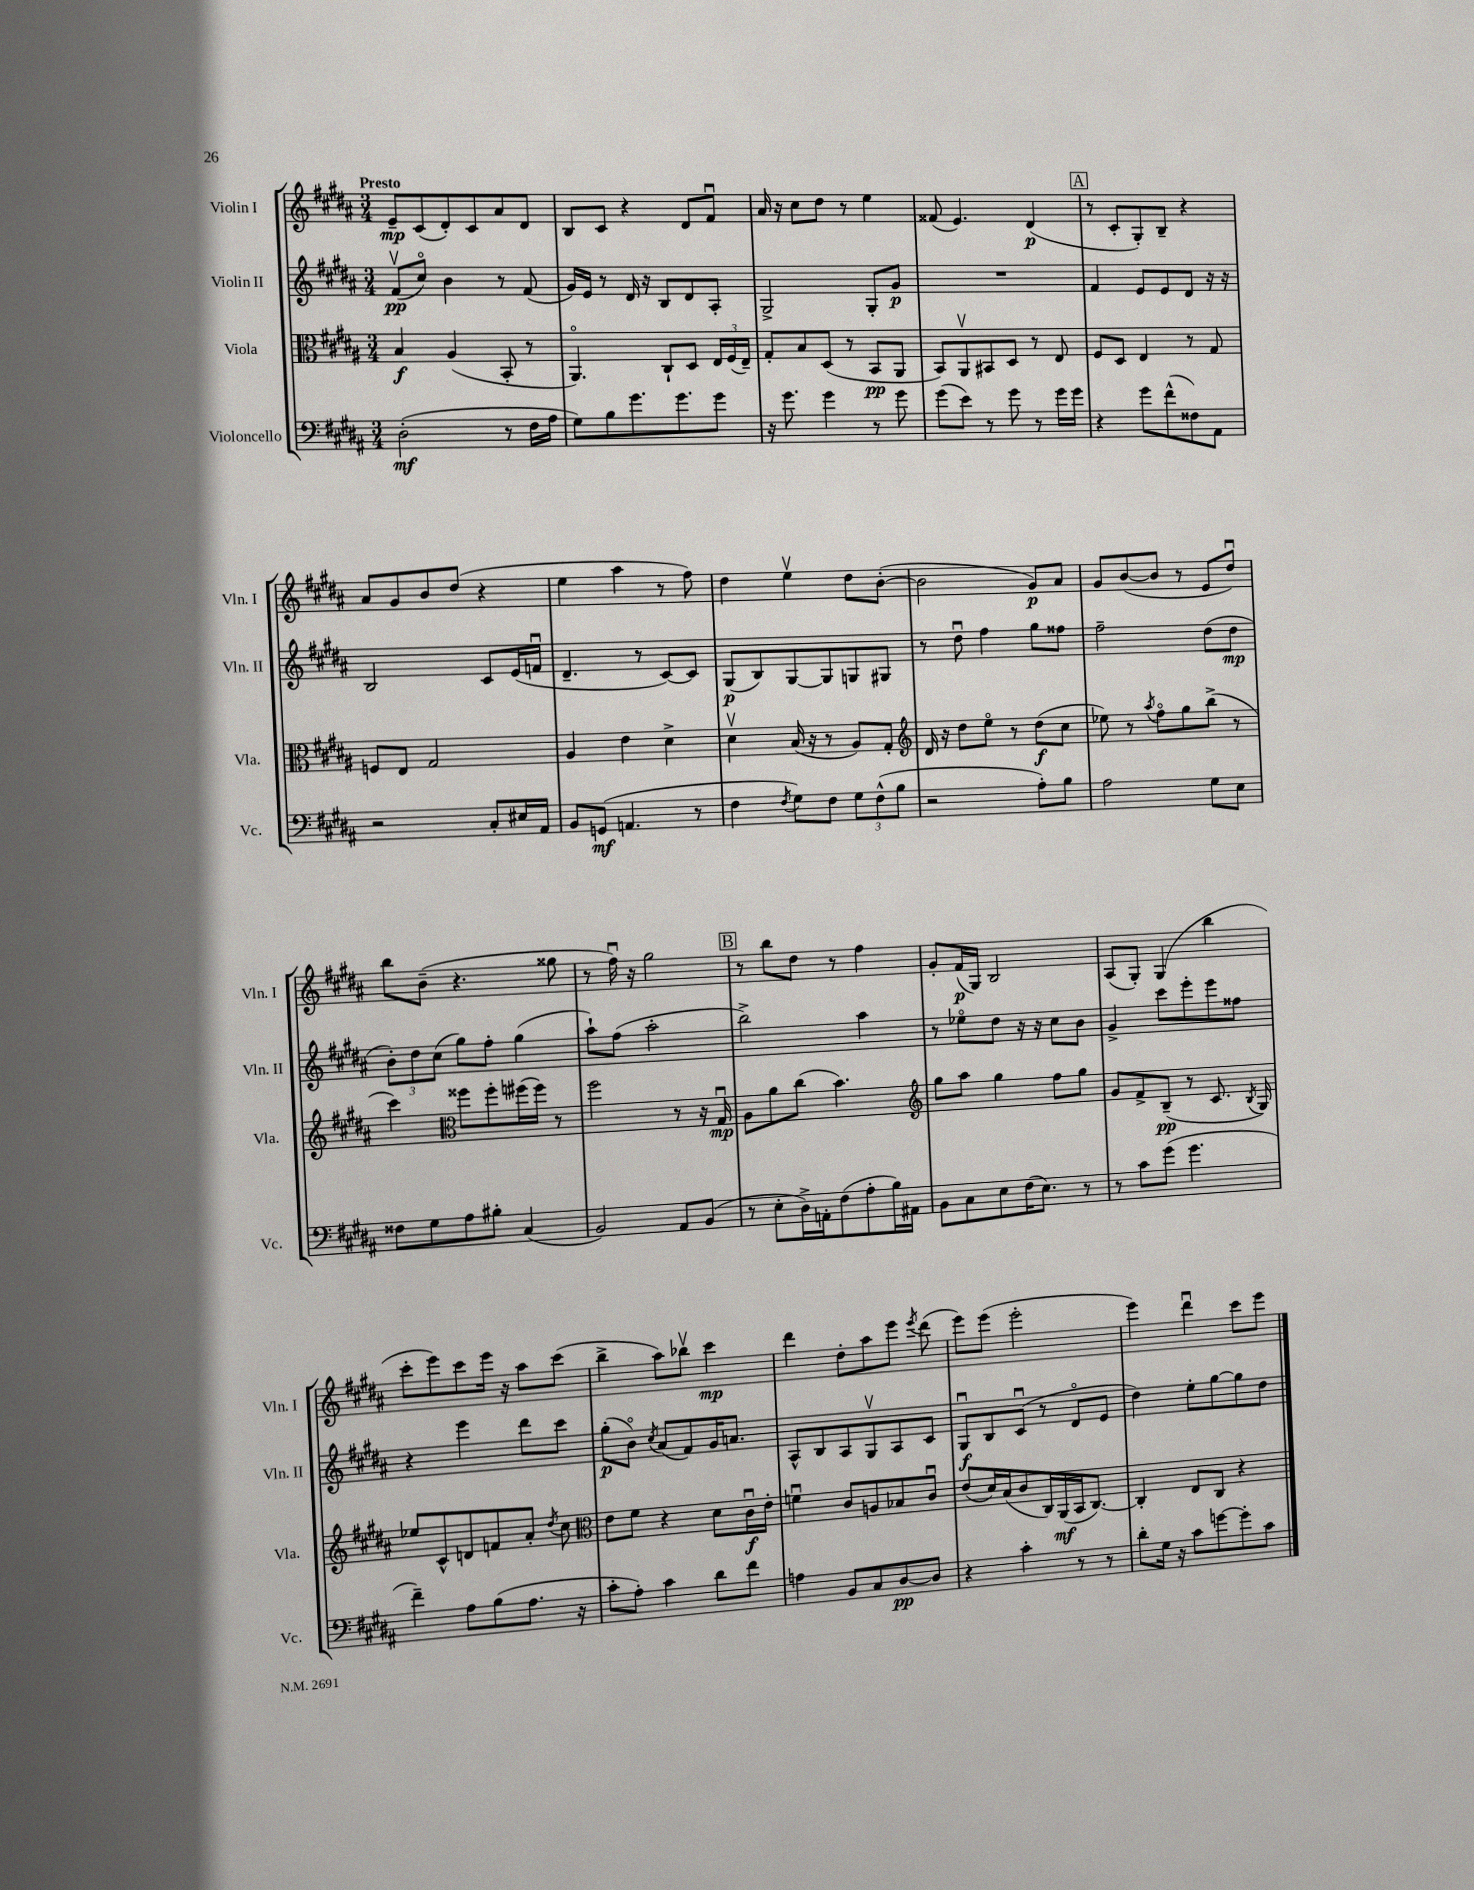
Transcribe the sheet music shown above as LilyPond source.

<<
\new StaffGroup <<
\new Staff = "s0" \with { instrumentName = "Violin I" shortInstrumentName = "Vln. I" } {
    \clef treble \key b \major \numericTimeSignature \time 3/4 \tempo "Presto"
    \autoBeamOff e'8[--\mp cis'8( dis'8-.) cis'8 ais'8 dis'8] |
    b8[ cis'8] r4 dis'8[ fis'8]\downbow |
    ais'16 r16 cis''8[ dis''8] r8 e''4 |
    fisis'8( e'4.) dis'4\p( |
    \mark \markup { \box "A" } r8 cis'8[-. gis8-.) b8]-- r4 |
    ais'8[ gis'8 b'8 dis''8]( r4 |
    e''4 ais''4 r8 fis''8) |
    dis''4 e''4\upbow dis''8[ b'8]~-.( |
    b'2 gis'8[\p) ais'8] |
    gis'8[ b'8~( b'8] r8 e'8[ dis''8]\downbow) |
    b''8[ b'8]--( r4. gisis''8 |
    r8 fis''16\downbow) r16 gis''2 |
    \mark \markup { \box "B" } r8 b''8[ dis''8] r8 fis''4 |
    gis'8[-. fis'16\p( gis16]) b2 |
    ais8[( gis8]-.) gis4( b''4 |
    cis'''8[-. e'''8) cis'''8 e'''16] r16 ais''8[ cis'''8]( |
    b''4-> ais''8[) bes''8]\upbow cis'''4\mp |
    dis'''4 dis''8[-. ais''8 e'''8] \acciaccatura { e'''8 } dis'''8( |
    e'''8[) e'''8]( e'''2-. |
    e'''4) dis'''4\downbow cis'''8[ e'''8] \bar "|." |
}
\new Staff = "s1" \with { instrumentName = "Violin II" shortInstrumentName = "Vln. II" } {
    \clef treble \key b \major \numericTimeSignature \time 3/4
    \autoBeamOff fis'8[\upbow\pp( cis''8]\flageolet) b'4 r8 fis'8( |
    gis'16[) e'16] r8 dis'16 r16 b8[ dis'8 ais8]-. |
    gis2-> gis8[-. gis'8]\p |
    R2. |
    \mark \markup { \box "A" } fis'4 e'8[ e'8 dis'8] r16 r16 |
    b2 cis'8[ e'16( f'16]\downbow |
    dis'4.-- r8 cis'8[~) cis'8] |
    gis8[\p( b8) gis8~ gis8 g8 gis8] |
    r8 dis''8\downbow fis''4 gis''8[ fisis''8] |
    fis''2-- dis''8[( dis''8]\mp |
    \tuplet 3/2 { b'8[-.) dis''8 cis''8]( } gis''8[) fis''8]-. gis''4( |
    ais''8[-!) fis''8]( ais''2-. |
    \mark \markup { \box "B" } b''2->) ais''4 |
    r8 ees''8[\flageolet dis''8] r16 r16 cis''8[ b'8] |
    gis'4-> cis'''8[ e'''8-. e'''8 fisis''8] |
    r4 e'''4 dis'''8[ cis'''8] |
    gis''8[-.\p( b'8]\flageolet) \acciaccatura { cis''8 } ais'8[( fis'8) gis'16 a'8.] |
    ais8[-^ b8 ais8 gis8\upbow ais8 cis'8] |
    gis8[\downbow\f b8 cis'8]\downbow( r8 dis'8[\flageolet e'8] |
    dis''4) e''8[-. gis''8~ gis''8 dis''8] \bar "|." |
}
\new Staff = "s2" \with { instrumentName = "Viola" shortInstrumentName = "Vla." } {
    \clef alto \key b \major \numericTimeSignature \time 3/4
    \autoBeamOff b4\f ais4( b,8-. r8 |
    ais,4.\flageolet) cis8[-! dis8] \tuplet 3/2 { e16[ fis16( e16]--) } |
    gis8[-. b8 dis8]( r8 b,8[\pp ais,8] |
    b,8[) ais,8\upbow bis,8 dis8] r8 e8 |
    \mark \markup { \box "A" } fis8[ dis8] e4 r8 gis8 |
    f8[ e8] gis2 |
    ais4 e'4 dis'4-> |
    dis'4\upbow b16( r16 r8 ais8[) gis8]-. |
    \clef treble dis'16 r16 dis''8[ e''8]\flageolet r8 dis''8[\f( cis''8] |
    ees''8) r8 \acciaccatura { ais''8 } fis''8[\flageolet gis''8 b''8]->( r8 |
    cis'''4) \clef alto fisis''8[ fisis''8-. fis''16( fis''16]) r8 |
    fis''2 r8 r16 gis16\downbow\mp |
    \mark \markup { \box "B" } ais8[ ais'8 cis''8]( b'4.) |
    \clef treble gis''8[ ais''8] gis''4 fis''8[ gis''8] |
    gis'8[ fis'8-> b8]--\pp( r8 cis'8. \acciaccatura { b8 } gis16) |
    ees''8[ cis'8-^ d'8 f'8 ais'8]-. \acciaccatura { dis''8 } cis''8 |
    \clef alto e'8[ fis'8] r4 dis'8[ cis'16\downbow\f e'16]-. |
    f'4\downbow cis'8[ a8 bes8 cis'8]\downbow |
    e'8[( dis'16) b16( cis'8 cis16) ais,16\mf( b,16 cis8.]~) |
    cis4-. e8[ cis8] r4 \bar "|." |
}
\new Staff = "s3" \with { instrumentName = "Violoncello" shortInstrumentName = "Vc." } {
    \clef bass \key b \major \numericTimeSignature \time 3/4
    \autoBeamOff dis2-.\mf( r8 fis16[ ais16] |
    gis8[) b8 gis'8. gis'8. gis'8] |
    r16 gis'8. gis'4 r8 gis'8 |
    gis'8[( e'8]) r8 gis'8 r8 gis'16[ gis'16] |
    \mark \markup { \box "A" } r4 gis'8[ fis'8-^( fisis8) ais,8] |
    r2 cis8[-. eis16 ais,16] |
    b,8[ g,8]\mf( a,4. r8 |
    fis4 \acciaccatura { fis8 } gis8[) fis8] \tuplet 3/2 { gis8[ fis8-^( b8] } |
    r2 ais8[-.) b8] |
    ais2 gis8[ e8] |
    fisis8[ gis8 ais8 bis8]-. cis4( |
    b,2) ais,8[ b,8]( |
    \mark \markup { \box "B" } r8 e8[-. dis16->) a,16-. fis8( ais8-. b16) ais,16] |
    b,8[ cis8 e8 fis16( e8.]) r8 |
    r8 cis'8[ gis'8]( gis'4. |
    fis'4--) ais8[ b8( ais8.] r16 |
    cis'8[-. ais8]-.) cis'4 dis'8[ fis'8] |
    a4 b,8[ cis8 dis8~\pp dis8] |
    r4 cis'4-. r8 r8 |
    dis'8[-. gis16] r16 cis'8[ g'8~ g'8-. cis'8] \bar "|." |
}
>>
>>
\layout { \context { \Score \remove "Bar_number_engraver" } }
